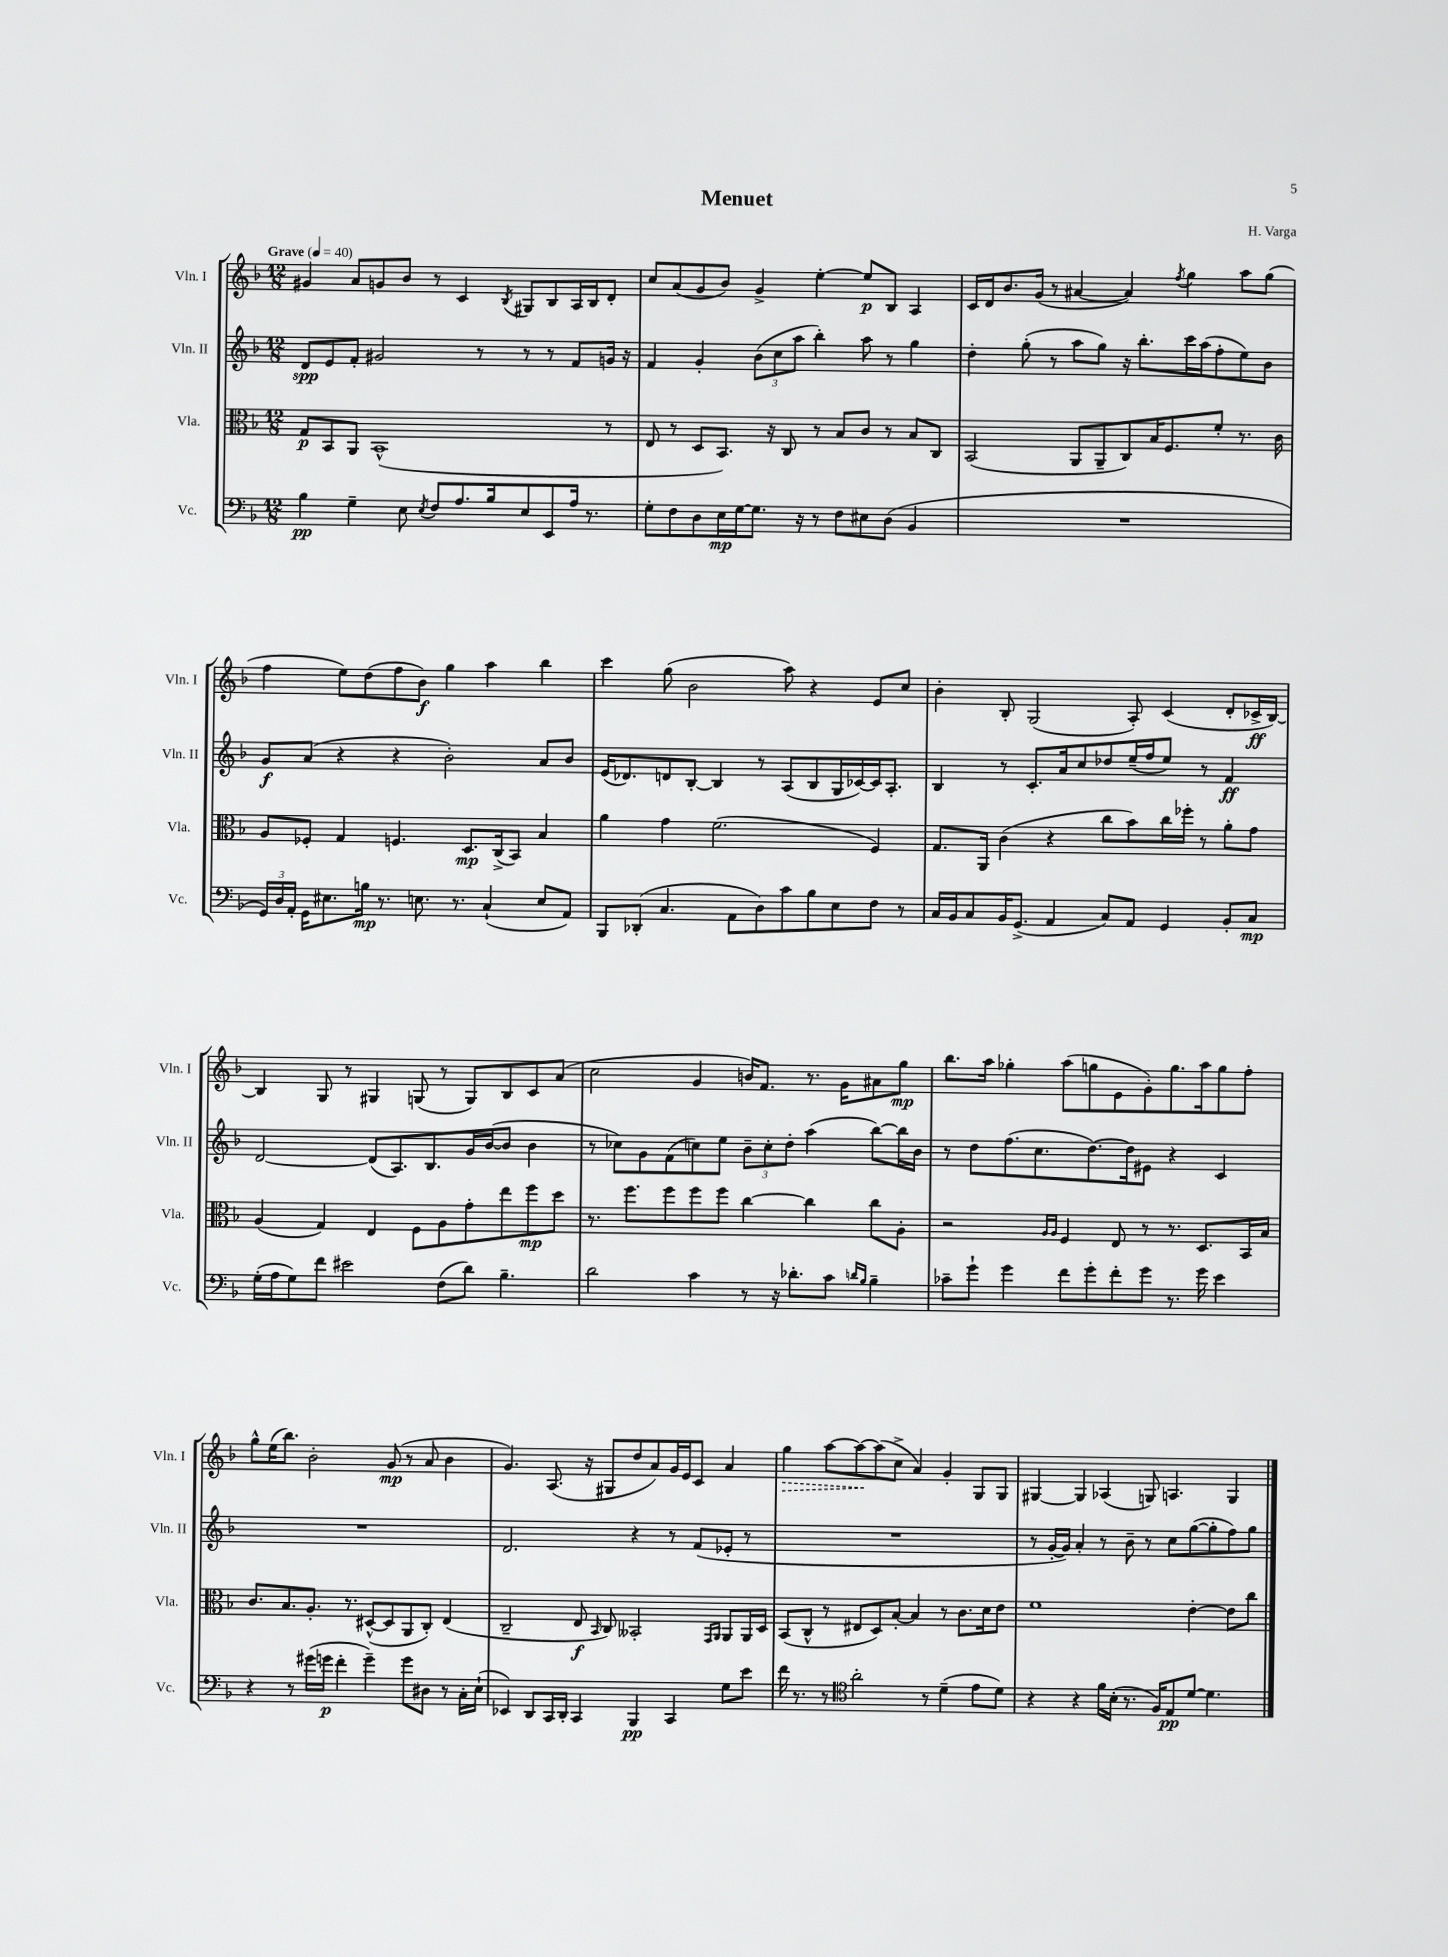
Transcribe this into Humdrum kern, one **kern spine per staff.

**kern	**dynam	**kern	**dynam	**kern	**dynam	**kern	**dynam
*part4	*part4	*part3	*part3	*part2	*part2	*part1	*part1
*staff4	*staff4	*staff3	*staff3	*staff2	*staff2	*staff1	*staff1
*I"Vc.	*	*I"Vla.	*	*I"Vln. II	*	*I"Vln. I	*
*I'Vc.	*	*I'Vla.	*	*I'Vln. II	*	*I'Vln. I	*
*clefF4	*	*clefC3	*	*clefG2	*	*clefG2	*
*k[b-]	*	*k[b-]	*	*k[b-]	*	*k[b-]	*
*M12/8	*	*M12/8	*	*M12/8	*	*M12/8	*
*MM40	*	*MM40	*	*MM40	*	*MM40	*
=1	=1	=1	=1	=1	=1	=1	=1
!	!	!	!	!	!	!LO:TX:a:B:t=Grave	!
4B-\	pp	8G/L	p	8d/L	spp	4g#X/	.
.	.	8BB-/	.	8e/	.	.	.
4G~\	.	8AA/J	.	8f'/J	.	8a/L	.
.	.	(1BB-^^	.	2g#X/	.	8gn/	.
8E\	.	.	.	.	.	8b-/J	.
8qE/	.	.	.	.	.	.	.
8F/L	.	.	.	.	.	8r	.
8.A/	.	.	.	.	.	4c/	.
.	.	.	.	8r	.	.	.
16B-/k	.	.	.	.	.	.	.
.	.	.	.	.	.	8qB-/	.
8E/	.	.	.	8r	.	8G#X/L	.
8EE/	.	.	.	8r	.	8B-/	.
16A/Jk	.	.	.	8f/L	.	16A/L	.
8.r	.	.	.	.	.	16B-/J	.
.	.	8r	.	16gn/Jk	.	8d'/J	.
.	.	.	.	16r	.	.	.
=2	=2	=2	=2	=2	=2	=2	=2
8G'\L	.	8E/	.	4f/	.	8cc/L	.
8F\	.	8r	.	.	.	(8a/	.
8D\	.	8D/L	.	4g'/	.	8g/	.
16E\L	mp	8.BB-/J)	.	.	.	8b-/J)	.
[16G\J	.	.	.	.	.	.	.
8.G\J]	.	.	.	(12b-\L	.	4g^/	.
.	.	16r	.	.	.	.	.
.	.	.	.	12cc\	.	.	.
.	.	8C/	.	.	.	.	.
.	.	.	.	12aa\J	.	.	.
16r	.	.	.	.	.	.	.
8r	.	8r	.	4bb-'\)	.	[4ee'\	.
8F\L	.	8B-/L	.	.	.	.	.
8E#X\	.	8c/J	.	8aa\	.	8ee/L]	p
(8D\J	.	8r	.	8r	.	8B-/J	.
4BB-/	.	8B-/L	.	4gg\	.	4A/	.
.	.	8C/J	.	.	.	.	.
=3	=3	=3	=3	=3	=3	=3	=3
1.r	.	(2BB-/	.	4dd'\	.	16c/LL	.
.	.	.	.	.	.	16d/J	.
.	.	.	.	.	.	8.b-/	.
.	.	.	.	(8gg'\	.	.	.
.	.	.	.	.	.	(16g/Jk	.
.	.	.	.	8r	.	8r	.
.	.	8AA/L	.	8aa\L	.	[4a#X/	.
.	.	8AA~/	.	8gg\J)	.	.	.
.	.	8C/)	.	16r	.	4a#/])	.
.	.	.	.	8.bb-'\L	.	.	.
.	.	16B-/K	.	.	.	.	.
.	.	8.F/	.	.	.	.	.
.	.	.	.	.	.	8qff/	.
.	.	.	.	16ccc\L	.	4gg\	.
.	.	.	.	(16aa\J	.	.	.
.	.	8f'/J	.	8ff'\	.	.	.
.	.	8.r	.	8ee\)	.	8aa\L	.
.	.	.	.	8b-\J	.	(8gg\J	.
.	.	16c\	.	.	.	.	.
!!LO:LB:g=z
=4	=4	=4	=4	=4	=4	=4	=4
24GG/LL)	.	8A/L	.	8g/L	f	4ff\	.
24D/	.	.	.	.	.	.	.
24AA'/JJ	.	.	.	.	.	.	.
16GG\KL	.	8F-X'/J	.	(8a/J	.	.	.
8.E#X\	.	.	.	.	.	.	.
.	.	4G/	.	4r	.	8ee\L)	.
16Bn\Jk	mp	.	.	.	.	(8dd\	.
8.r	.	.	.	.	.	.	.
.	.	4.Fn/	.	4r	.	8ff\	.
8.En\	.	.	.	.	.	8b-\J)	f
.	.	.	.	2b-'\)	.	4gg\	.
8.r	.	.	.	.	.	.	.
.	.	8.D/L	mp	.	.	.	.
(4C`/	.	.	.	.	.	4aa\	.
.	.	(16C^/k	.	.	.	.	.
.	.	8BB-/J)	.	.	.	.	.
8E/L	.	4B-/	.	8a/L	.	4bb-\	.
8AA/J)	.	.	.	8b-/J	.	.	.
=5	=5	=5	=5	=5	=5	=5	=5
8BBB-/L	.	4a\	.	(16e/KL	.	4ccc\	.
.	.	.	.	8.d-X/)	.	.	.
(8DD-X'/J	.	.	.	.	.	.	.
4.C/	.	4g\	.	8dn/	.	(8gg\	.
.	.	.	.	[8B-'/J	.	2b-\	.
.	.	(2.f\	.	4B-/]	.	.	.
8AA\L	.	.	.	.	.	.	.
8D\)	.	.	.	8r	.	.	.
8c\	.	.	.	(8A/L	.	8aa\)	.
8B-\	.	.	.	8B-/	.	4r	.
8E\	.	.	.	16G/L	.	.	.
.	.	.	.	[16c-X/)	.	.	.
8F\J	.	4F/)	.	16c-/J]	.	8e/L	.
.	.	.	.	8.A'/J	.	.	.
8r	.	.	.	.	.	8cc/J	.
=6	=6	=6	=6	=6	=6	=6	=6
16C/LL	.	8.G/L	.	4B-/	.	4b-'\	.
16BB-/J	.	.	.	.	.	.	.
8C/	.	.	.	.	.	.	.
.	.	16AA/Jk	.	.	.	.	.
16BB-/K	.	(4c\	.	8r	.	8B-'/	.
(8.GG^/J	.	.	.	.	.	.	.
.	.	.	.	8.c'/L	.	(2G/	.
4AA/	.	4r	.	.	.	.	.
.	.	.	.	16a/k	.	.	.
.	.	.	.	8cc/	.	.	.
8C/L)	.	8cc\L	.	8dd-X/	.	.	.
8AA/J	.	8b-\)	.	(16ee~/L	.	8A'/)	.
.	.	.	.	16ff/J	.	.	.
4GG/	.	16cc\L	.	8ee/J)	.	(4c/	.
.	.	16ff-X'\JJ	.	.	.	.	.
.	.	8r	.	8r	.	.	.
8BB-'/L	.	8a'\L	.	4f/	ff	8d'/L	.
8C/J	mp	8g\J	.	.	.	16c-X^/L	ff
.	.	.	.	.	.	[16B-/JJ)	.
!!LO:LB:g=z
=7	=7	=7	=7	=7	=7	=7	=7
(16G'\LL	.	(4A/	.	[2d/	.	4B-/]	.
16A\J	.	.	.	.	.	.	.
8G\)	.	.	.	.	.	.	.
8f\J	.	4G/)	.	.	.	8G/	.
2e#X\	.	.	.	.	.	8r	.
.	.	4E/	.	(8d/L]	.	4G#X/	.
.	.	.	.	8.A/)	.	.	.
.	.	8F\L	.	.	.	(8Gn/	.
.	.	.	.	8.B-/	.	.	.
(8F\L	.	8A\	.	.	.	8r	.
8d\J)	.	8g'\	.	16g/L	.	8G/L)	.
.	.	.	.	([16b-/J	.	.	.
4.B-~\	.	8ee\	.	8b-/J]	.	8B-/	.
.	.	8ff\	mp	4b-\	.	8c/	.
.	.	8dd\J	.	.	.	(8a/J	.
=8	=8	=8	=8	=8	=8	=8	=8
2d\	.	8.r	.	8r	.	2cc\	.
.	.	.	.	8cc-X\L)	.	.	.
.	.	8.ff\L	.	.	.	.	.
.	.	.	.	8g\	.	.	.
.	.	8ff\	.	(8f\	.	.	.
4c\	.	8ff\	.	8ccn\)	.	4g/	.
.	.	8ff\J	.	8ee\J	.	.	.
8r	.	[4cc\	.	12b-~\L	.	16bn/KL)	.
.	.	.	.	.	.	8.f/J	.
.	.	.	.	12cc'\	.	.	.
16r	.	.	.	.	.	.	.
.	.	.	.	12dd'\J	.	.	.
8.d-X'\L	.	.	.	.	.	.	.
.	.	4cc\]	.	(4aa\	.	8.r	.
8c\J	.	.	.	.	.	.	.
.	.	.	.	.	.	16g\KL	.
16qqdn/LL	.	.	.	.	.	.	.
16qqB-/JJ	.	.	.	.	.	.	.
4B-~\	.	8cc\L	.	[8bb-\L)	.	8a#X\	.
.	.	8A'\J	.	16bb-\L]	.	8gg\J	mp
.	.	.	.	16b-\JJ	.	.	.
=9	=9	=9	=9	=9	=9	=9	=9
8c-X~\L	.	2r	.	8r	.	8.bb-\L	.
8g`\J	.	.	.	8dd\L	.	.	.
.	.	.	.	.	.	16aa\Jk	.
4g\	.	.	.	(8.ff\	.	4gg-X'\	.
.	.	.	.	8.cc\	.	.	.
.	.	16qqA/LL	.	.	.	.	.
.	.	16qqA/JJ	.	.	.	.	.
8f\L	.	4F/	.	.	.	(8aa\L	.
8g'\	.	.	.	[8.dd\)	.	8ggn\	.
8f'\	.	8E/	.	.	.	8e\	.
.	.	.	.	16dd\k]	.	.	.
8g\J	.	8r	.	8e#X\J	.	8g'\)	.
8.r	.	8.r	.	4r	.	8.gg\	.
16g\	.	8.D/L	.	.	.	16aa\k	.
4e\	.	.	.	4c/	.	8gg\	.
.	.	16BB-/L	.	.	.	8ff'\J	.
.	.	16B-/JJ	.	.	.	.	.
!!LO:LB:g=z
=10	=10	=10	=10	=10	=10	=10	=10
4r	.	8.c/L	.	1.r	.	8gg^^\L	.
.	.	.	.	.	.	(16ee\K	.
.	.	8.B-/	.	.	.	8.bb-\J)	.
8r	.	.	.	.	.	.	.
(16g#X\LL	.	8.A'/J	.	.	.	2b-'\	.
16gn\JJ	p	.	.	.	.	.	.
4f'\	.	.	.	.	.	.	.
.	.	8.r	.	.	.	.	.
4g~\)	.	([8D#X^^/L	.	.	.	.	.
.	.	8D#/]	.	.	.	(8g/	mp
8g\L	.	8AA/	.	.	.	8r	.
8D#X\J	.	8C'/J)	.	.	.	8a/	.
8r	.	(4E/	.	.	.	4b-\	.
16C'\LL	.	.	.	.	.	.	.
(16E`\JJ	.	.	.	.	.	.	.
=11	=11	=11	=11	=11	=11	=11	=11
4EE-X/)	.	2C~/	.	2.d/	.	4.g/)	.
8DD/L	.	.	.	.	.	.	.
16CC/L	.	.	.	.	.	(8.A/	.
16DD'/JJ	.	.	.	.	.	.	.
4CC/	.	8E/	f	.	.	.	.
.	.	.	.	.	.	16r	.
.	.	16qqBB-/	.	.	.	.	.
.	.	8C/)	.	.	.	8G#X/L	.
4BBB-/	pp	2BB--X'/	.	4r	.	8dd/	.
.	.	.	.	.	.	8a/)	.
4CC/	.	.	.	8r	.	16g/L	.
.	.	.	.	.	.	16e/J	.
.	.	.	.	(8f/L	.	8c/J	.
.	.	16qqGG/LL	.	.	.	.	.
.	.	16qqAA/JJ	.	.	.	.	.
8G\L	.	8AA/L	.	8e-X'/J	.	4a/	.
8e\J	.	16AA/L	.	8r	.	.	.
.	.	16D/JJ	.	.	.	.	.
=12	=12	=12	=12	=12	=12	=12	=12
!	!	!	!	!	!	!	!LO:HP:b
16f\	.	(8BB-/L	.	1.r	.	4gg\	>
8.r	.	.	.	.	.	.	.
.	.	8C^^/J	.	.	.	.	.
8r	.	8r	.	.	.	[8aa\L	.
*clefC4	*	*	*	*	*	*	*
2a'\	.	8E#X/L	.	.	.	8aa\_	.
.	.	8D/)	.	.	.	(8aa\]	]
.	.	[8B-'/J	.	.	.	8cc^\J	.
.	.	4B-/]	.	.	.	4a/)	.
8r	.	.	.	.	.	.	.
(4d~\	.	8r	.	.	.	4g'/	.
.	.	8.c\L	.	.	.	.	.
8e\L	.	.	.	.	.	8G/L	.
.	.	16d\k	.	.	.	.	.
8d\J)	.	8e\J	.	.	.	8G/J	.
=13	=13	=13	=13	=13	=13	=13	=13
4r	.	1f	.	8r	.	[4G#X/	.
.	.	.	.	[16g'/LL	.	.	.
.	.	.	.	16g/JJ])	.	.	.
4r	.	.	.	4a'/	.	4G#/]	.
16f\LL	.	.	.	8r	.	(4A-X/	.
(16B-'\JJ	.	.	.	.	.	.	.
8.r	.	.	.	8b-~\	.	.	.
.	.	.	.	8r	.	8Gn/)	.
16F/KL)	.	.	.	.	.	.	.
8E/	pp	.	.	8cc\L	.	4.An/	.
[8d/J	.	[4e'\	.	([8gg\	.	.	.
4.d\]	.	.	.	8gg'\]	.	.	.
.	.	8e\L]	.	8ff\)	.	4G/	.
.	.	8cc\J	.	8gg\J	.	.	.
==	==	==	==	==	==	==	==
*-	*-	*-	*-	*-	*-	*-	*-
